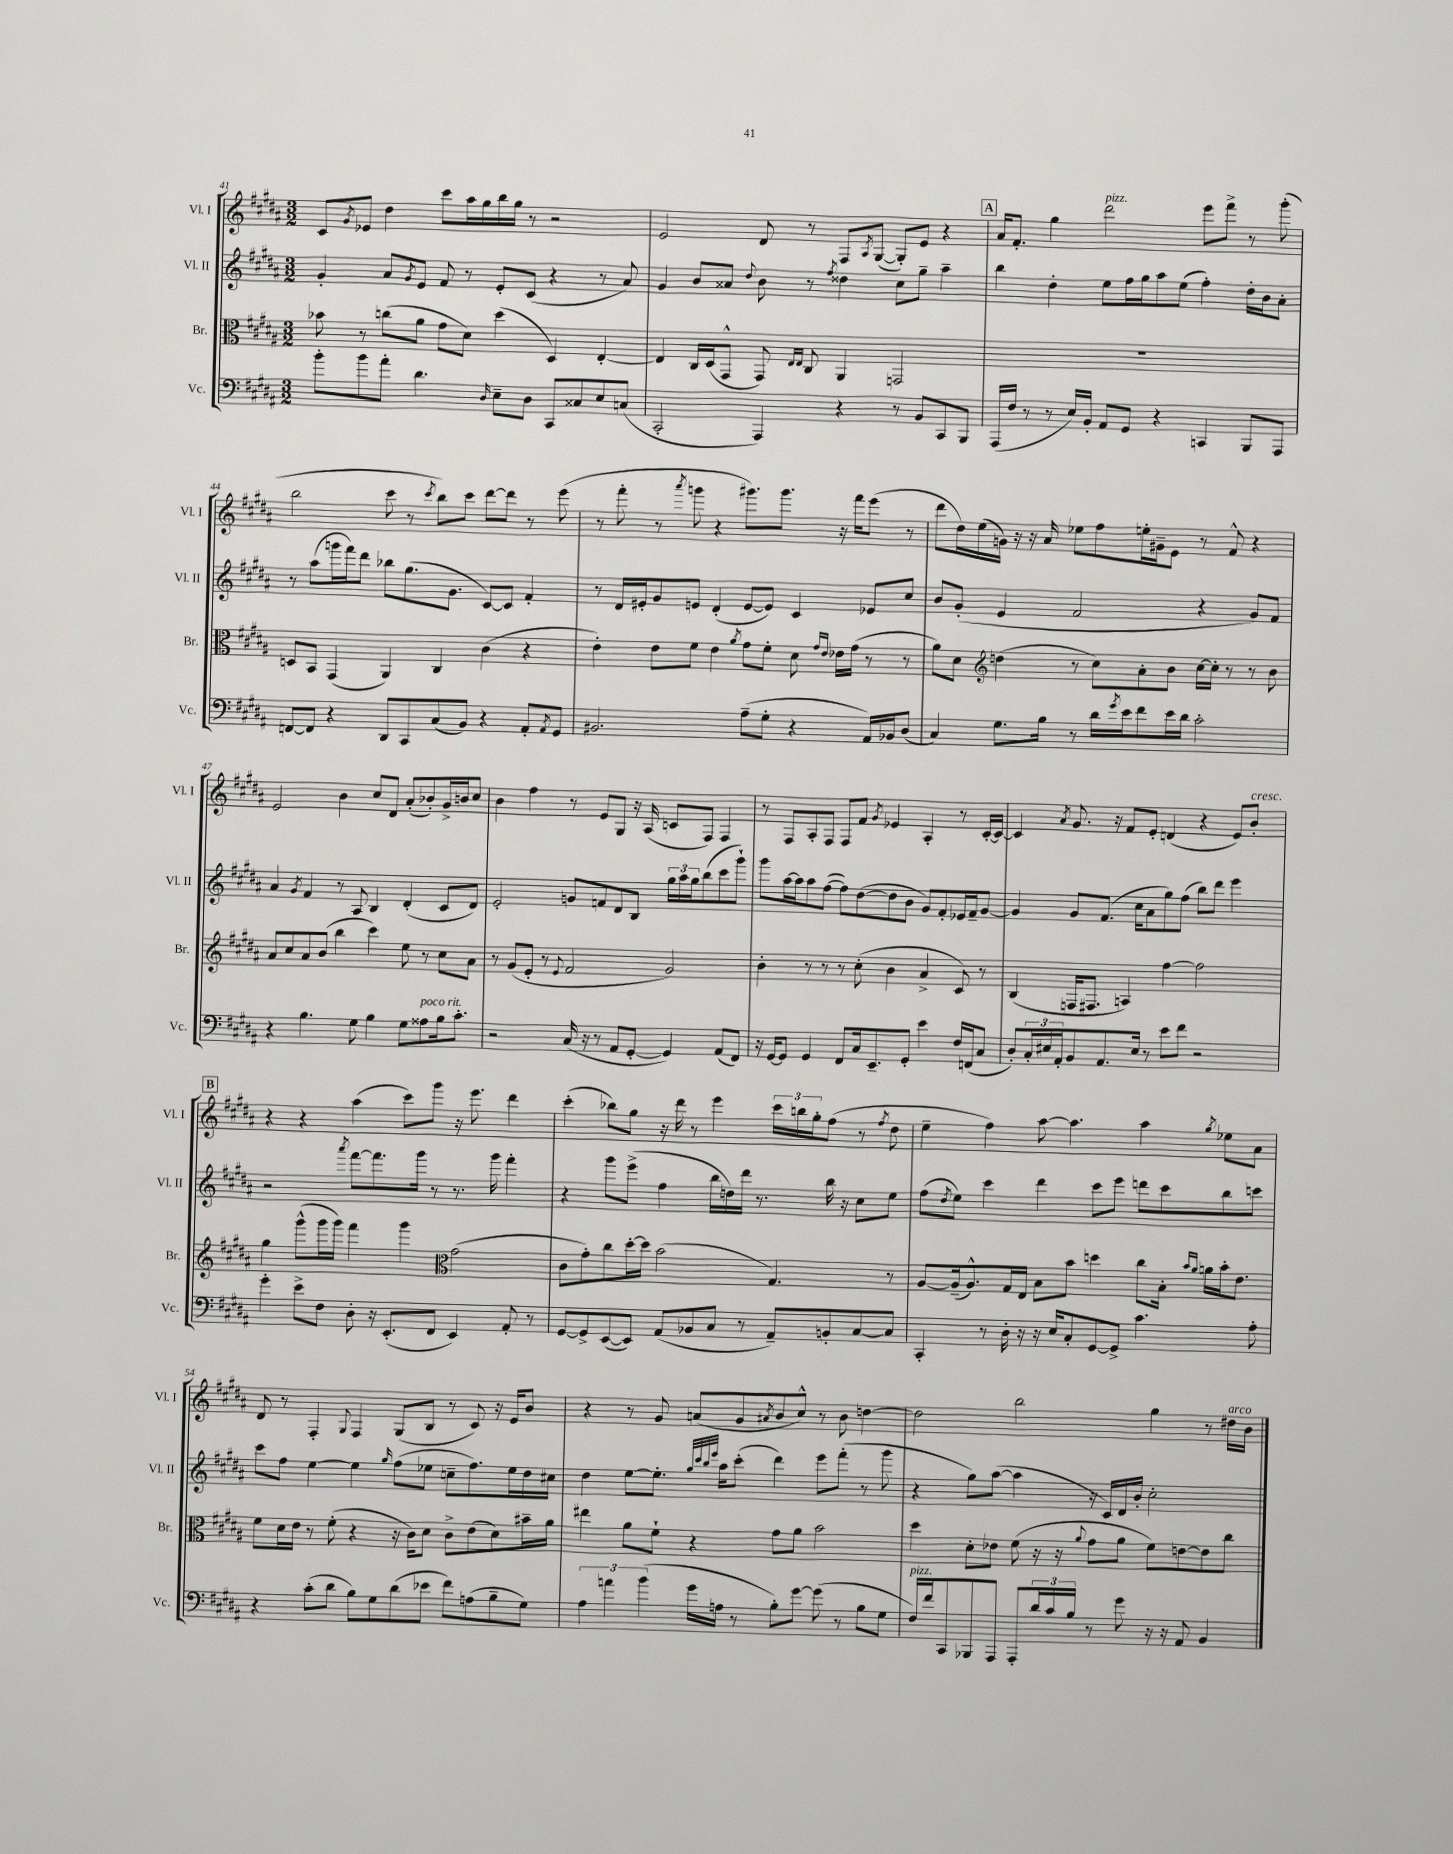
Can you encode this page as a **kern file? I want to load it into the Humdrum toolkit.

**kern	**kern	**kern	**kern
*staff4	*staff3	*staff2	*staff1
*clefF4	*clefC3	*clefG2	*clefG2
*k[f#c#g#d#a#]	*k[f#c#g#d#a#]	*k[f#c#g#d#a#]	*k[f#c#g#d#a#]
*M3/2	*M3/2	*M3/2	*M3/2
8b'	8b-	4g#'	8c#
.	.	.	8qg#
8b	8r	.	8e-
8a#'	(8cc	8a#	4dd#
.	.	8qg#	.
4.d#	8a#	8e	.
.	8g#	8f#	8ccc#
.	8d#)	8r	16aa#
.	.	.	16gg#
16qqD#	.	.	.
8E~	(4dd#	8e'	16bb
.	.	.	16gg#
8D#	.	(8c#	8r
8CC#	4D#)	4r	2r
8C##	.	.	.
8E	[4E'	8r	.
(8C	.	8a#)	.
=	=	=	=
2CC#'	4E]	4g#	2e
.	16C#	8b	.
.	(16D#	.	.
.	8GG#^^	8a##	.
.	.	8qqdd#	.
4AAA#)	8GG#)	8b	8d#
.	16qqE	.	.
.	16qqE	.	.
.	8C#	8r	8r
.	.	8qff#	.
4r	4AA#	4dd##	8F#
.	.	.	8qA#
.	.	.	([8G#
8r	2GG	8cc#	8G#'])
8BB	.	8gg#~	8e
8CC#	.	4aa#~	4r
8BBB	.	.	.
=	=	=	=
(16AAA#	1.r	4bb	16a#
16F#	.	.	8.f#'
8r	.	.	.
8r	.	4dd#'	4gg#
16E)	.	.	.
16BB'	.	.	.
8AA#	.	8ee	2ddd#
8GG#	.	16ff#	.
.	.	16gg#	.
4r	.	8aa#	.
.	.	(8ee	.
4CC	.	4ff#')	8eee
.	.	.	8fff#^
8BBB	.	16dd#'	8r
.	.	16b	.
8AAA#	.	8a#'	(8ggg#'
=	=	=	=
[8FF	8D	8r	2bb
8FF]	8BB	(8aa#	.
4r	(4GG#	16ggg	.
.	.	16fff#)	.
.	.	8ddd#	.
8DD#	4AA#)	8bb-	8ccc#
8CC#	.	(8.gg#	8r
.	.	.	8qccc#
(8C#	4C#	.	8bb)
.	.	8.g#	.
8BB)	.	.	8ccc#
4r	(4c#	[8c#)	[8ddd#
.	.	8c#]	8ddd#]
8AA#'	4r	4f#'	8r
8qAA#	.	.	.
8GG#	.	.	(8eee
=	=	=	=
2.BB#	4e')	8r	8r
.	.	16d#	8fff#'
.	.	16e#'	.
.	8e	8g#	8r
.	.	.	8qaaa#
.	8f#	8e	8ggg
.	4e	(4d#'	4r
.	8qa#	.	.
(8A#~	8g#	[8e	8.ggg#)
8G#'	8f#'	8e])	.
.	.	.	8.ggg#
4r	8d#	4c#	.
.	16qqg#	.	.
.	16qqe	.	.
.	16e-	.	16r
.	(16g#	.	16fff#
16AA#)	8r	8e-	(8eee
16BB-	.	.	.
(8D#	8r	8cc#	8r
=	=	=	=
4C#)	8a#)	8b	8ddd#
.	8d#	(8g#'	16dd#)
.	.	.	(16ee
*	*clefG2	*	*
8.G#	(4dd	4e	16g)
.	.	.	16r
.	.	.	16r
16B	.	.	16a#
8r	8r	2f#	8ee-
16d#	8cc#)	.	8ff#
8qg#	.	.	.
16e	.	.	.
8f#	8a#'	.	16ee'
.	.	.	16g#~
16e	8b	.	8e
16d#	.	.	.
2c#'	[16cc#	4r	8r
.	16cc#']	.	.
.	8r	.	8f#^^
.	8r	8g#)	4r
.	8b	8f#	.
=	=	=	=
4r	8a#	4a#	2e
.	8cc#	.	.
.	.	8qg#	.
4.B	8a#	4f#	.
.	(8b	.	.
.	4bb	8r	4b
8G#	.	8A#	.
4B	4ccc#)	4B	8cc#
.	.	.	8d#
8G#	8ee	(4d#'	(8a#'
8A##	8r	.	8b-')
16B	8cc#	8c#	16g#^
8.c#'	.	.	16b
.	8a#	8d#)	8cc#
=	=	=	=
2r	8r	2e'	4b
.	(8g#	.	.
.	8e'	.	4ff#
.	8r	.	.
.	8qqe	.	.
(16C#	2f#	8g	8r
16r	.	.	.
8r	.	8f	8e
8AA#	.	8d#	8G#
[8GG#'	.	8B	16r
.	.	.	(16A#
4GG#])	2g#)	24gg#	8c
.	.	24aa#	.
.	.	24gg#	.
.	.	(8bb	8F#)
(8AA#	.	8ccc#	4F#
8FF#)	.	8ggg#`)	.
=	=	=	=
16r	4b'	8ggg#	8r
[16GG#	.	.	.
8GG#]	.	[16aa#	8F#
.	.	16aa#]	.
4GG#	8r	8aa#	8A#'
.	8r	([8ff#	8F#
8FF#	8r	8ff#])	8F#
16C#	(8cc#'	([8dd#	8f#
8.EE~	.	.	.
.	.	.	8qg#
.	4b	8dd#]	4e-
8GG#'	.	8b	.
4e	4a#^	8g#)	4A#'
.	.	8f#'	.
16F#	8c#)	16e-	8r
(16FF	.	16f#~	.
8C#	8r	[8g#	[16c#'
.	.	.	16c#_
=	=	=	=
8D#')	(4B	4g#]	4c#]
24C#'	.	.	.
24E#	.	.	.
24AA#'	.	.	.
.	.	.	8qa#
8BB	16F	8g#	8.g#
.	8.F#	.	.
8.AA#	.	(8.f#	.
.	.	.	16r
.	4A)	.	8f#
16E#	.	16cc#	.
8r	.	8a#	8e'
8e	[4ff#	8gg#)	(4d
8f#	.	(8ff#	.
2r	2ff#]	8bb)	4r
.	.	8ddd#	.
.	.	4eee	8e)
.	.	.	8b'
=	=	=	=
4g#'	4gg#	2r	4r
8e^	(8ggg#^^	.	4r
8F#	16ggg#	.	.
.	16ggg#)	.	.
.	.	8qaaa#	.
8D#'	4fff#	[8fff#	(4aa#
16r	.	8.fff#]	.
(8.EE'	.	.	.
.	4ggg#	.	8ccc#)
.	.	16ggg#	.
8FF#	.	8r	8ggg#
*	*clefC3	*	*
4EE)	(2g#	8.r	16r
.	.	.	8.eee
.	.	16ggg#	.
8AA#'	.	4fff#'	4ddd#
8r	.	.	.
=	=	=	=
[8GG#	8c#	4r	(4ccc#'
8GG#^]	8g#')	.	.
([8EE	8cc#	8ggg#	8bb-)
8EE])	[16dd#'	(8eee^	8gg#
.	16dd#]	.	.
(8AA#	(2b	4ff#	16r
.	.	.	16ddd#
8BB-	.	.	8r
8C#	.	16bb	4eee
.	.	16dd)	.
8r	.	16ddd#	.
.	.	8.r	.
8AA#~)	4.G#)	.	24ccc#
.	.	.	24bb
.	.	.	24gg#'
8BB'	.	16bb	(8ff#
.	.	16r	.
[8C#	.	8cc#	8r
.	.	.	8qff#
8C#]	8r	8ee	8dd#
=	=	=	=
4CC#'	[8A#	(8ff#	4ee~
.	.	8qdd#	.
.	(16A#~]	8ee)	.
.	8.A#^^)	.	.
8r	.	4ccc#	4ff#)
16D#'	16G#	.	.
16r	16E	.	.
16r	8B	4ddd#	[8aa#
16E	.	.	.
8C#'	8b	.	4.aa#]
[8GG#	4dd	8ccc#	.
8GG#^]	.	8eee	.
4.c#	8cc#	8ddd	4aa#
.	16B'	8ccc#	.
.	16qqb	.	.
.	16qqa#	.	.
.	16a	.	.
.	.	.	8qgg#
.	16b'	8bb	8ee-
.	8.e	.	.
8A#'	.	8ccc	8a#
=	=	=	=
4r	8f#	8ccc#	8d#
.	16d#	8ff#	8r
.	16e	.	.
(8c#'	8r	[4ee	4F#'
8d#	(8f#'	.	.
.	.	.	8qqG#
8B)	4r	4ee]	4F#
8G#	.	.	.
.	.	16qqgg#	.
(8d#	16r	(8ff#	(8G#
.	16c#)	.	.
8e-	8d#	8ee-	8B
8f#)	8c#^	8cc~	8r
(8A	(8e	8.ff#)	8c#)
8B~	8d#)	.	16r
.	.	16ee-	16e
8G#)	16b#~	16dd#	8b
.	16a#	16cc#	.
=	=	=	=
6A#	4ee#	4dd#	4r
6a	.	.	.
.	8a#	[8ee	8r
(6b	.	.	.
.	8f#`	8.ee']	8g#
16g#	4r	.	(8a
.	.	32qqgg#	.
.	.	32qqccc#	.
.	.	32qqbb	.
.	.	32qqeee	.
16A	.	16aa#	.
8r	.	(8ccc#'	8g#
.	.	.	8qa#
8B')	8g#	4ddd#)	8b
[8g#	8a#	.	8cc#^^)
(8g#]	2b	8eee	8r
8r	.	(8fff#'	8b
8B	.	8r	[4dd
8G#	.	8ggg#	.
=	=	=	=
16F#)	4dd#	4r	2dd]
16f#	.	.	.
8CC#	.	.	.
8BBB-	8d#'	8gg#)	.
8AAA#	8e-	([8aa#	.
8AAA#'	(8f#	4aa#]	2bb
24d#	16r	.	.
24c#	.	.	.
.	16r	.	.
24B	.	.	.
.	8qqa#	.	.
8r	8g#	16r	.
.	.	16c#)	.
8g#	8a#	16d#	.
.	.	16b'	.
16r	8f#)	2cc#'	4gg#
16r	.	.	.
8AA#	[8e	.	.
4BB	8e]	.	8r
.	8cc#	.	16dd#
.	.	.	16b
==	==	==	==
*-	*-	*-	*-
